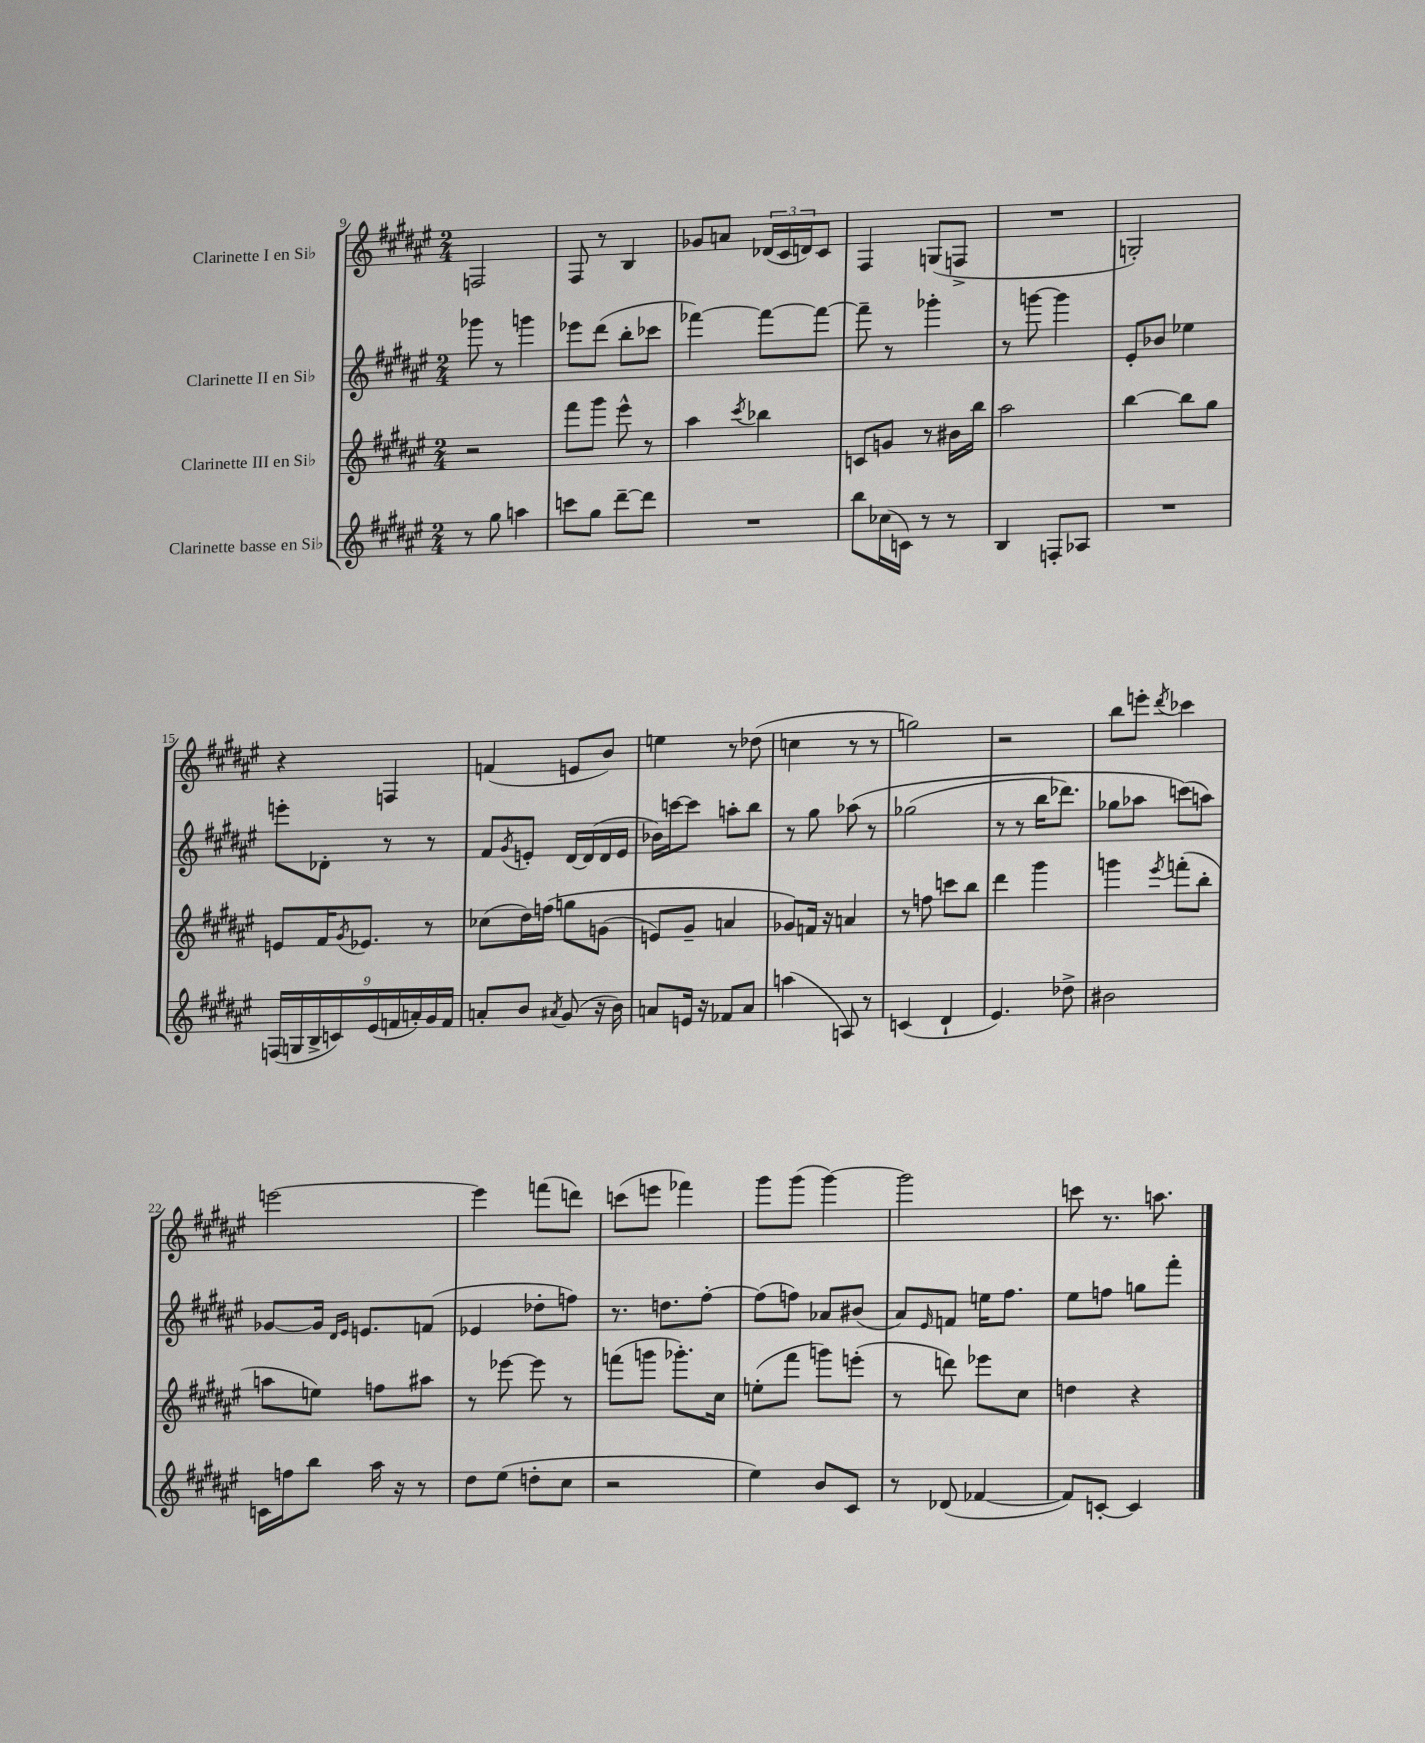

**kern	**kern	**kern	**kern
*staff4	*staff3	*staff2	*staff1
*clefG2	*clefG2	*clefG2	*clefG2
*k[f#c#g#d#a#e#]	*k[f#c#g#d#a#e#]	*k[f#c#g#d#a#e#]	*k[f#c#g#d#a#e#]
*M2/4	*M2/4	*M2/4	*M2/4
8r	2r	8ggg-\	2F/
8gg#\	.	8r	.
4aa\	.	4ggg\	.
=	=	=	=
8ccc\L	8fff#\L	8eee-\L	8F#/
8gg#\J	8ggg#\J	(8ddd#\J	8r
[8ddd#~\L	8eee#^^\	8bb'\L	4B/
8ddd#\]J	8r	8ccc-\J	.
=	=	=	=
2r	4aa#\	[4fff-\)	8g-/L
.	.	.	8a/J
.	8qccc#/	.	.
.	4bb-\	8fff-\_L	(24d-/LL
.	.	.	24c#/
.	.	.	24d/J)
.	.	8fff-\_J	8c#/J
=	=	=	=
8bb\L	8c/L	8fff-~\]	4F#/
(16cc-\L	8g/J	8r	.
16c\JJ)	.	.	.
8r	8r	4ggg-'\	(8G/L
8r	16b#\LL	.	8F^/J
.	16bb\JJ	.	.
=	=	=	=
4B/	2aa#\	8r	2r
.	.	[8ggg\	.
8F'/L	.	4ggg\]	.
8A-/J	.	.	.
=	=	=	=
2r	[4bb\	8e#'/L	2G'/)
.	.	8b-/J	.
.	8bb\]L	4ee-\	.
.	8gg#\J	.	.
=	=	=	=
(18F/LL	8e/L	8eee'\L	4r
18G/	.	.	.
18B^/	.	.	.
.	16f#/K	8d-'\J	.
18c/)	.	.	.
.	8qg#/	.	.
.	8.e-/J	.	.
(18e#/	.	.	.
.	.	8r	4F/
18f/	.	.	.
18a'/)	.	.	.
.	8r	8r	.
18g#/	.	.	.
18f/JJ	.	.	.
=	=	=	=
8a'/L	(8cc-\L	8f#/L	(4f/
.	.	8qg#/	.
8b/J	16dd#\L)	8e'/J	.
.	&(16ff\JJ	.	.
8qa#/	.	.	.
(8g#/	8gg\L	[16d#/LL	8e/L
.	.	(16d#/]	.
16r	(8g\J	16d#/	8b/J)
16b\)	.	16e/JJ	.
=	=	=	=
8a/L	8e/L)	16b-\LL)	4ee\
.	.	[16ccc\J	.
16e/Jk	8g#~/J	8ccc\]J	.
16r	.	.	.
8f-/L	4a/	8aa'\L	8r
8a/J	.	8bb\J	(8dd-\
=	=	=	=
(4aa\	8g-/L&)	8r	4cc\
.	16f/Jk	8gg#\	.
.	16r	.	.
8A/)	4a/	&(8aa-\	8r
8r	.	8r	8r
=	=	=	=
(4c/	8r	(2gg-\	2gg\)
.	8ff\	.	.
4d#`/	8ccc\L	.	.
.	8bb\J	.	.
=	=	=	=
4.e#/)	4ddd#\	8r	2r
.	.	8r	.
.	4ggg#\	16bb\LK	.
.	.	8.ddd-\J)	.
8dd-^\	.	.	.
=	=	=	=
2b#\	4ggg\	8gg-\L	8bb\L
.	.	8aa-\J	8eee'\J
.	8qeee#/	.	8qddd#/
.	(8fff'\L	(8ccc\L&)	4ccc-\
.	8bb'\J	8aa\J)	.
=	=	=	=
16c\LL	8aa\L	[8g-/L	[2eee\
16ff\J	.	.	.
8bb\J	8ee\J)	16g-/]Jk	.
.	.	16qqd#/LL	.
.	.	16qqe#/JJ	.
.	.	8.e/L	.
16aa#\	8ff\L	.	.
16r	.	.	.
8r	8aa#\J	(8f/J	.
=	=	=	=
8dd#\L	8r	4e-/	4eee\]
(8ee#\J	[8eee-\	.	.
8dd'\L	8eee-\]	8dd-'\L	(8fff\L
8cc#\J	8r	8ff\J)	8ddd\J)
=	=	=	=
2r	(8fff\L	8.r	(8ccc\L
.	8ggg\J	.	8eee\J
.	.	8.dd\L	.
.	8.ggg-'\L)	.	4fff-\)
.	.	[8ff#'\J	.
.	16cc#\Jk	.	.
=	=	=	=
4ee#\)	(8ee'\L	(8ff#\]L	8ggg#\L
.	8fff#\J	8ff\J)	(8ggg#\J
8b/L	8ggg\L)	8a-/L	[4ggg#\)
8c#/J	(8eee'\J	(8b#/J	.
=	=	=	=
8r	8r	8a#/L)	2ggg#\]
.	.	16qqe#/	.
(8d-/	8ddd\)	8f/J	.
[4f-/	8eee-\L	16ee\LK	.
.	.	8.ff#\J	.
.	8cc#\J	.	.
=	=	=	=
8f-/]L)	4dd\	8ee#\L	8ccc\
[8c'/J	.	8ff\J	8.r
4c/]	4r	8gg\L	.
.	.	.	8.aa\
.	.	8fff#'\J	.
==	==	==	==
*-	*-	*-	*-
